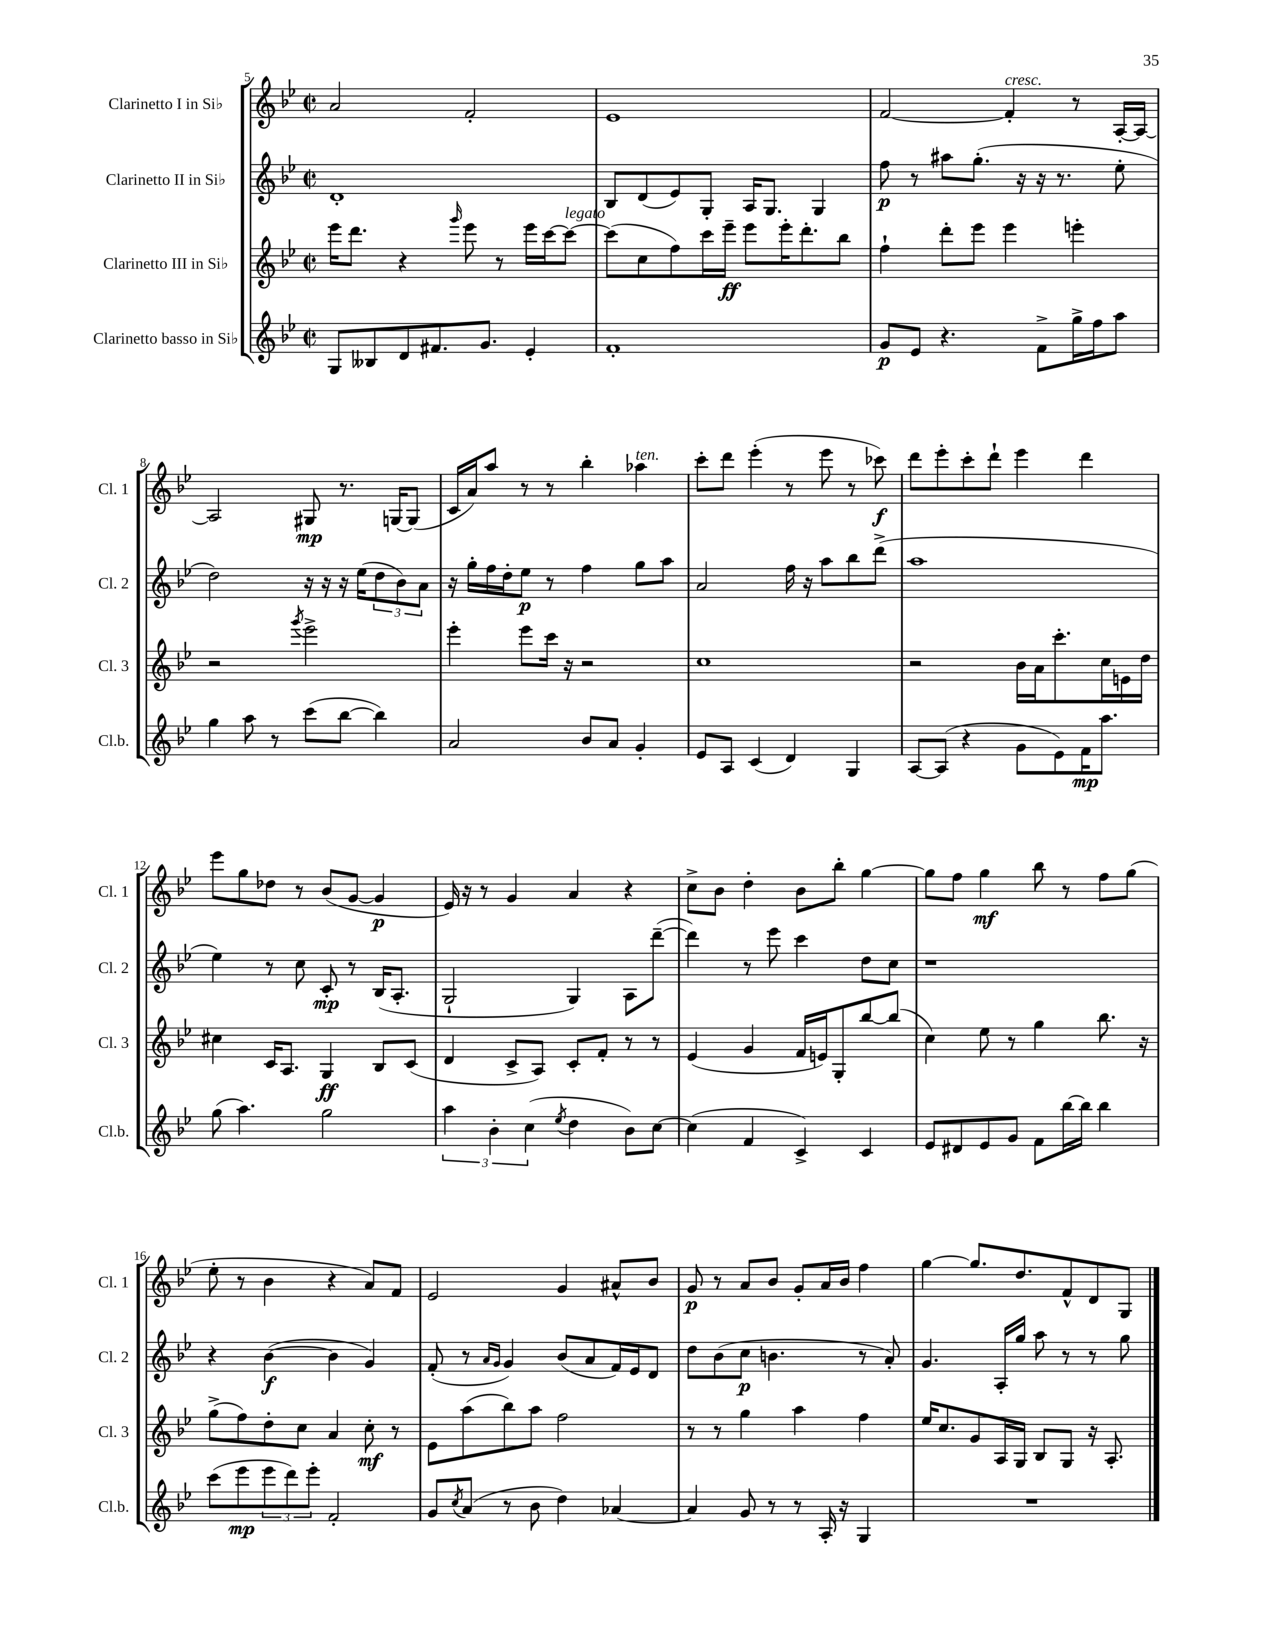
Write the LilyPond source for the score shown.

<<
\new StaffGroup <<
\new Staff = "s0" \with { instrumentName = "Clarinetto I in Sib" shortInstrumentName = "Cl. 1" } {
    \clef treble \key bes \major \defaultTimeSignature \time 2/2
    a'2 f'2-. |
    ees'1 |
    f'2~ f'4-.^\markup { \italic "cresc." } r8 a16~-. a16~ |
    a2 gis8\mp r8. g16~ g8( |
    c'16 a'16) a''8 r8 r8 bes''4-. aes''4^\markup { \italic "ten." } |
    c'''8-. d'''8 ees'''4-.( r8 ees'''8 r8 ces'''8\f) |
    d'''8 ees'''8-. c'''8-. d'''8-! ees'''4 d'''4 |
    ees'''8 g''8 des''8 r8 bes'8( g'8~ g'4\p |
    ees'16) r16 r8 g'4 a'4 r4 |
    c''8-> bes'8 d''4-. bes'8 bes''8-. g''4~ |
    g''8 f''8 g''4\mf bes''8 r8 f''8 g''8( |
    ees''8-. r8 bes'4 r4 a'8) f'8 |
    ees'2 g'4 ais'8-^ bes'8 |
    g'8\p r8 a'8 bes'8 g'8-. a'16 bes'16 f''4 |
    g''4~ g''8. d''8. f'8-^ d'8 g8 \bar "|." |
}
\new Staff = "s1" \with { instrumentName = "Clarinetto II in Sib" shortInstrumentName = "Cl. 2" } {
    \clef treble \key bes \major \defaultTimeSignature \time 2/2
    d'1-. |
    bes8 d'8( ees'8) g8-. a16 g8. g4 |
    f''8\p r8 ais''8 g''8.-.( r16 r16 r8. ees''8-. |
    d''2) r16 r16 r16 ees''16( \tuplet 3/2 { d''8 bes'8) a'8 } |
    r16 g''16-. f''16 d''16-. ees''8\p r8 f''4 g''8 a''8 |
    a'2 f''16 r16 a''8 bes''8 d'''8->( |
    a''1 |
    ees''4) r8 c''8 c'8-.\mp r8 bes16( a8.-. |
    g2-! g4) a8 d'''8~--( |
    d'''4) r8 ees'''8 c'''4 d''8 c''8 |
    r1 |
    r4 bes'4~\f( bes'4 g'4) |
    f'8-.( r8 \grace { a'16 g'16 } g'4) bes'8( a'8 f'16) ees'16 d'8 |
    d''8 bes'8( c''8\p b'4. r8 a'8-.) |
    g'4. a16-. g''16 a''8 r8 r8 g''8 \bar "|." |
}
\new Staff = "s2" \with { instrumentName = "Clarinetto III in Sib" shortInstrumentName = "Cl. 3" } {
    \clef treble \key bes \major \defaultTimeSignature \time 2/2
    ees'''16 d'''8. r4 \grace { g'''16 } ees'''8 r8 ees'''16 c'''16~ c'''8~^\markup { \italic "legato" } |
    c'''8( c''8 f''8) c'''16 ees'''16--\ff ees'''8 ees'''16-. d'''8.-. bes''8 |
    f''4-! d'''8-. ees'''8 ees'''4 e'''4-. |
    r2 \acciaccatura { g'''8 } ees'''2-> |
    ees'''4-. ees'''8 c'''16 r16 r2 |
    c''1 |
    r2 bes'16 a'16 c'''8.-. c''16 e'16 d''16 |
    cis''4 c'16 a8. g4\ff bes8 c'8( |
    d'4 c'8-> a8) c'8-. f'8-. r8 r8 |
    ees'4( g'4 f'16 e'16) g8-. bes''8~ bes''8( |
    c''4) ees''8 r8 g''4 bes''8. r16 |
    g''8->( f''8) d''8-. c''8 a'4 c''8-.\mf r8 |
    ees'8 a''8( bes''8) a''8 f''2 |
    r8 r8 g''4 a''4 f''4 |
    ees''16 c''8. g'8 a16 g16 bes8 g8 r16 a8.-. \bar "|." |
}
\new Staff = "s3" \with { instrumentName = "Clarinetto basso in Sib" shortInstrumentName = "Cl.b." } {
    \clef treble \key bes \major \defaultTimeSignature \time 2/2
    g8 beses8 d'8 fis'8. g'8. ees'4-. |
    f'1-. |
    g'8\p ees'8 r4. f'8-> g''16-> f''16 a''8 |
    g''4 a''8 r8 c'''8( bes''8~ bes''4) |
    a'2 bes'8 a'8 g'4-. |
    ees'8 a8 c'4( d'4) g4 |
    a8~ a8( r4 g'8 ees'8) f'16\mp a''8. |
    g''8( a''4.) g''2 |
    \tuplet 3/2 { a''4 bes'4-. c''4( } \acciaccatura { ees''8 } d''4 bes'8) c''8~ |
    c''4( f'4 c'4->) c'4 |
    ees'8 dis'8 ees'8 g'8 f'8 bes''16~ bes''16 bes''4 |
    c'''8( ees'''8\mp \tuplet 3/2 { ees'''8 d'''8) ees'''8-. } f'2-. |
    g'8 \acciaccatura { c''8 } a'8( r8 bes'8 d''4) aes'4~ |
    aes'4 g'8 r8 r8 a16-. r16 g4 |
    R1 \bar "|." |
}
>>
>>
\layout { \context { \Score currentBarNumber = #5 } }
